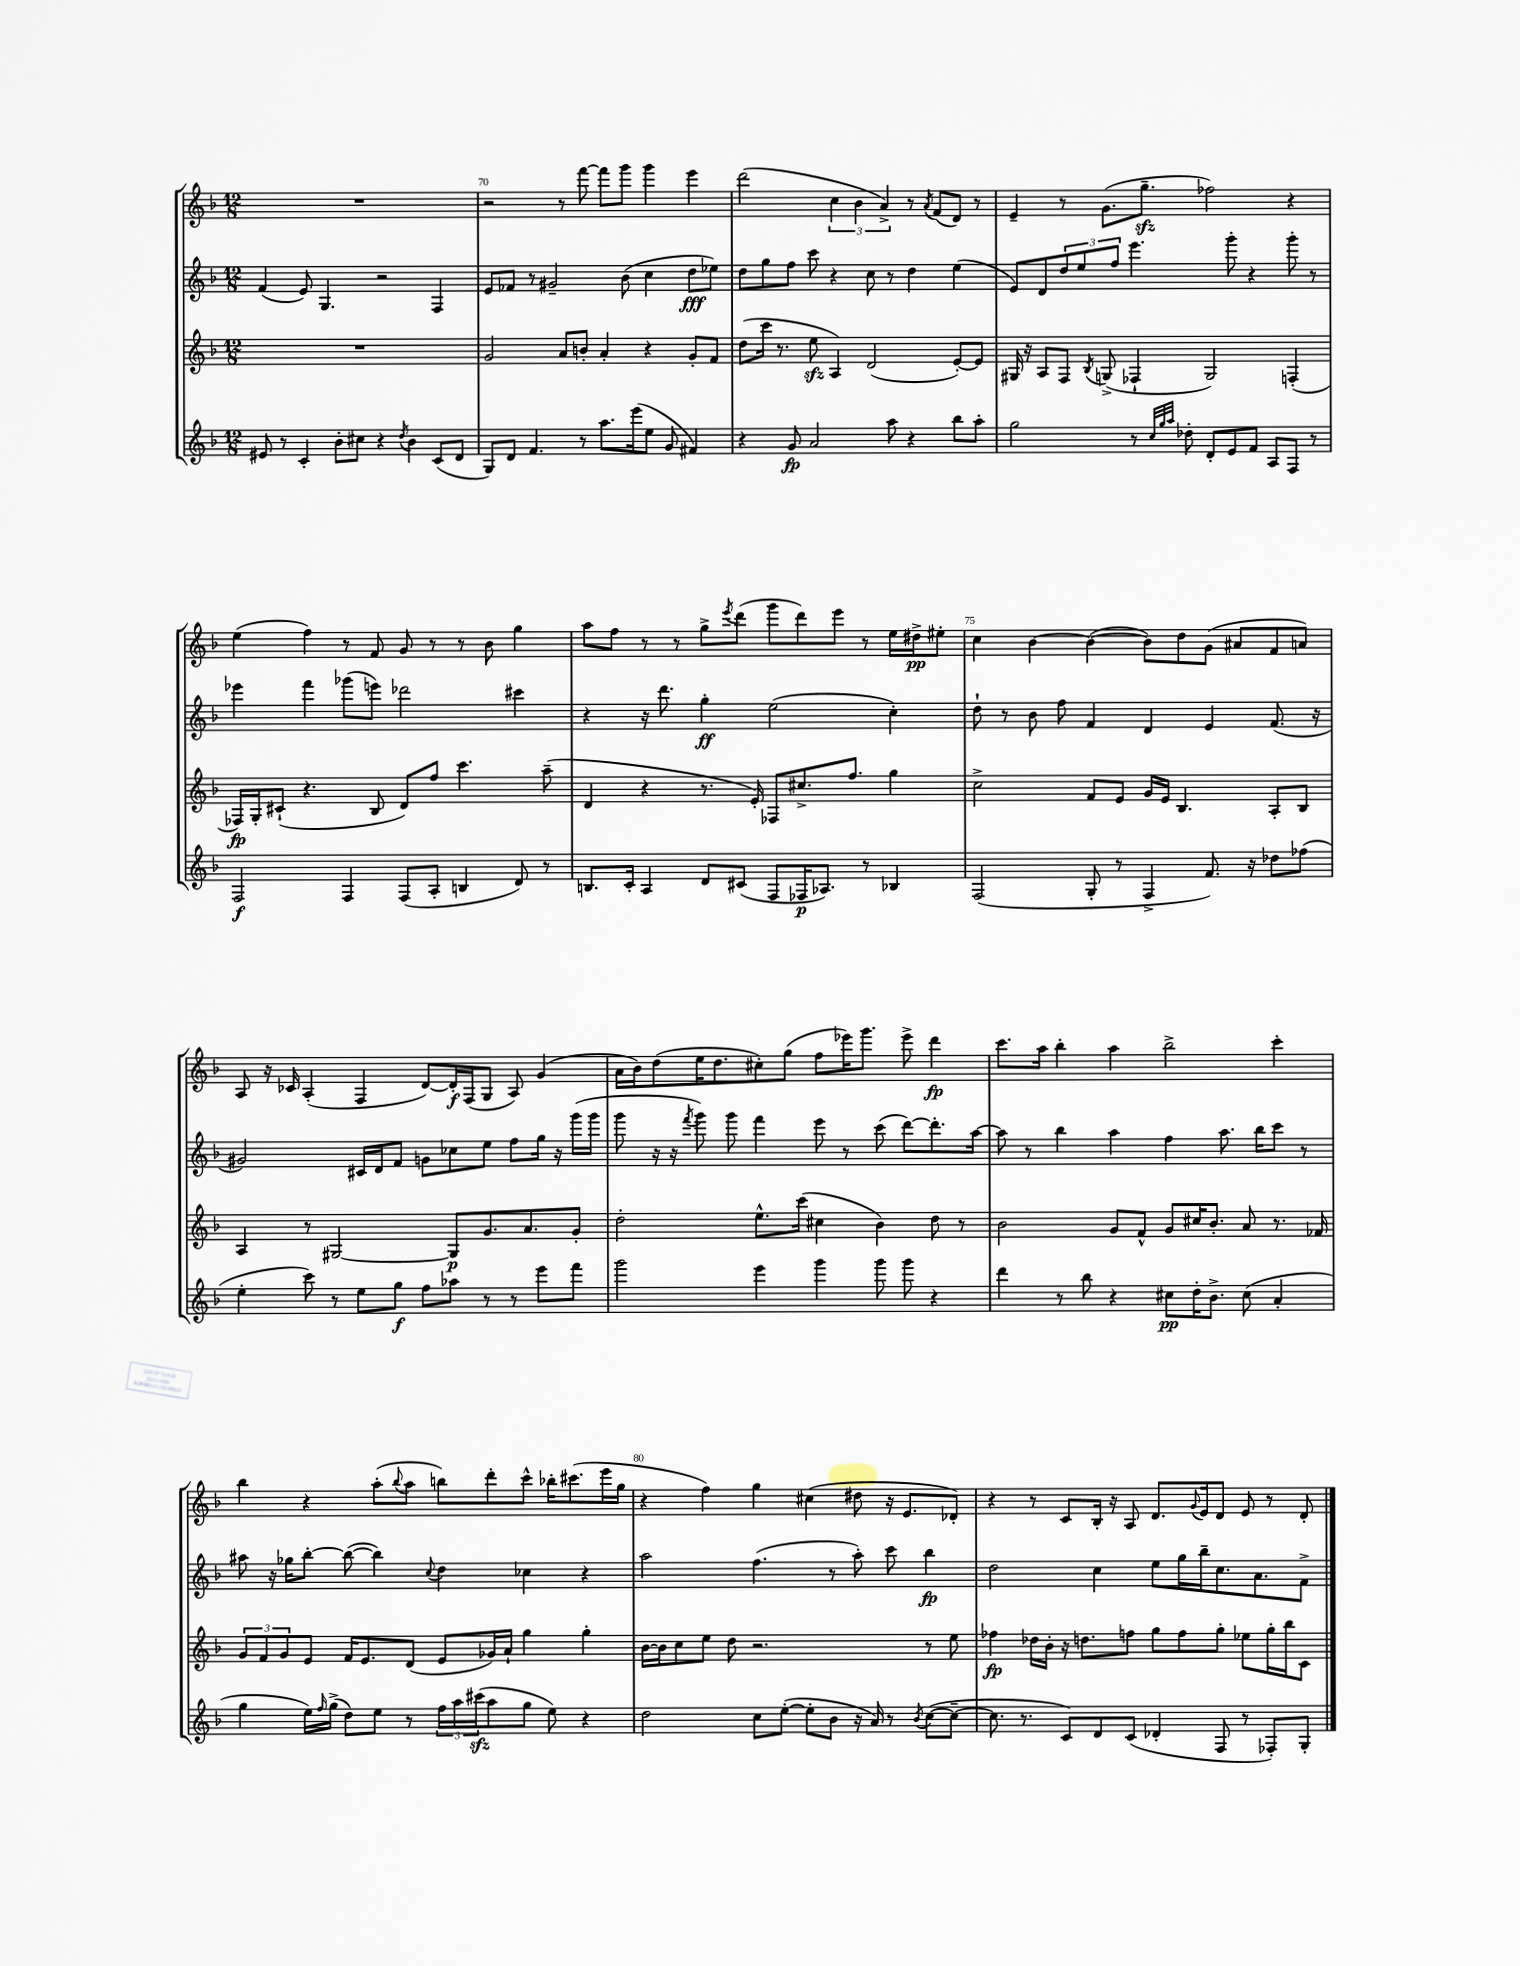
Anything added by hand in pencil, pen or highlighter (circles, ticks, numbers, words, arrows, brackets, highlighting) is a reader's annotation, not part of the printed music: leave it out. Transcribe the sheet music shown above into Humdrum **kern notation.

**kern	**kern	**kern	**kern
*staff4	*staff3	*staff2	*staff1
*clefG2	*clefG2	*clefG2	*clefG2
*k[b-]	*k[b-]	*k[b-]	*k[b-]
*M12/8	*M12/8	*M12/8	*M12/8
8e#	1.r	(4f	1.r
8r	.	.	.
4c'	.	8e)	.
.	.	4.G	.
8b-'	.	.	.
8cc#	.	.	.
4r	.	2r	.
8qdd	.	.	.
4b-	.	.	.
(8c	.	4F	.
8d	.	.	.
=	=	=	=
8G)	2g	8e	2r
8d	.	8f-	.
4.f	.	8r	.
.	.	2g#~	.
.	8a	.	8r
8r	8b'	.	[8fff
8.aa	4a'	.	8fff]
.	.	(8b-	8ggg
(16eee	.	.	.
8ee	4r	4cc	4ggg
8g	.	.	.
4f#)	8g'	8dd	4eee
.	8f	8ee-)	.
=	=	=	=
4r	(8dd	8dd	(2ddd
.	16ccc	8gg	.
.	8.r	.	.
8g	.	8ff	.
2a	8ee	8ccc	.
.	4A)	4r	6cc
.	.	.	6b-
.	(2d	8cc	.
.	.	.	6a^)
8aa	.	8r	.
4r	.	4dd	8r
.	.	.	8qa
.	.	.	(8f
8bb-	[8e')	(4ee	8d)
8aa'	8e]	.	8r
=	=	=	=
2gg	16G#	8e)	4e~
.	16r	.	.
.	8A	8d	.
.	8F	12dd	8r
.	.	12ee	.
.	8qB-	.	.
.	(8G^	.	(8.g
.	.	12ff	.
8r	4F-`	4.eee	.
.	.	.	8.gg~
32qqcc	.	.	.
32qqgg	.	.	.
32qqaa	.	.	.
8dd-'	.	.	.
8d'	2G)	.	2ff-)
8e	.	8ggg'	.
8f	.	4r	.
8A	.	.	.
8F	(4F'	8ggg'	4r
8r	.	8r	.
=	=	=	=
2F	16F-)	4eee-	(4ee
.	16G'	.	.
.	(8c#`	.	.
.	4.r	4fff	4ff)
4F	.	(8ggg-	8r
.	8B-	8eee)	8f
(8F	8d)	2ddd-	8g
8A'	8ff	.	8r
4B	4.ccc	.	8r
.	.	.	8b-
8d)	.	4ccc#	4gg
8r	(8aa~	.	.
=	=	=	=
8.B	4d	4r	8aa
.	.	.	8ff
16c'	.	.	.
4A	4r	16r	8r
.	.	8.ddd	.
.	.	.	8r
8d	8.r	4gg'	8gg^
.	.	.	8qeee
(8c#	.	.	(8ddd
.	16e')	.	.
8F	8F-	(2ee	8ggg
16F-	8.cc#^	.	8ddd)
8.A-)	.	.	.
.	.	.	8eee
.	8.ff	.	.
8r	.	.	8r
4B-	4gg	4cc')	16ee
.	.	.	16dd#^
.	.	.	8ee#'
=	=	=	=
(2F	2cc^	8dd`	4cc
.	.	8r	.
.	.	8b-	[4b-
.	.	8ff	.
8G'	8f	4f	(4b-_
8r	8e	.	.
4F^	16g	4d	8b-])
.	16e	.	.
.	4.B-	.	8dd
8.f)	.	4e	(8g
.	.	.	8a#
16r	.	.	.
8dd-	8A'	(8.f	8f
(8ff-	8B-	.	8a)
.	.	16r	.
=	=	=	=
4ee'	4A	2g#)	8A
.	.	.	16r
.	.	.	16c-
8ccc)	8r	.	(4A'
8r	[2G#	.	.
8ee	.	16c#	4F
.	.	16d	.
8gg	.	8f	.
8ff	.	8g	[8d)
8aa-	8G#]	8cc-	16d']
.	.	.	(16F
8r	8.g	8ee	8G
8r	.	8ff	8A)
.	8.a	.	.
8eee	.	16gg	(4g
.	.	16r	.
8fff	8g'	(16ggg	.
.	.	16ggg	.
=	=	=	=
2ggg	2dd'	8ggg	16a
.	.	.	16b-)
.	.	16r	(8dd
.	.	16r	.
.	.	8qfff	.
.	.	8ggg)	16ee
.	.	.	8.dd
.	.	8ggg	.
4eee	8.ee^^	4fff	8cc#')
.	.	.	(8gg
.	(16ccc	.	.
4ggg	4cc#	8eee	8ff
.	.	8r	16eee-)
.	.	.	8.ggg
8ggg	4b-)	(8ccc	.
8ggg	.	[8ddd)	8eee-^
4r	8dd	8.ddd']	4ddd
.	8r	.	.
.	.	[16aa	.
=	=	=	=
4ddd	2b-	8aa]	8.ccc
.	.	8r	.
.	.	.	16aa
8r	.	4bb-	4bb-'
8bb-	.	.	.
4r	8g	4aa	4aa
.	8f^^	.	.
8cc#	8g	4ff	2bb-^
16dd'	16cc#	.	.
8.b-^	8.b-'	.	.
.	.	8.aa	.
(8cc#	8a	.	.
.	.	16bb-	.
4a'	8.r	8ccc	4ccc'
.	.	8r	.
.	16f-	.	.
=	=	=	=
4gg	12g	8aa#	4bb-
.	12f	.	.
.	.	16r	.
.	12g	.	.
.	.	16gg-	.
16ee)	8e	[8bb-'	4r
16qqff	.	.	.
(16gg^	.	.	.
8dd)	16f	(8bb-_	.
.	8.e	.	.
8ee	.	4bb-])	(8aa'
.	.	.	8qqbb-
8r	(8d	.	8aa
.	.	8qqcc	.
24ff	8e	4dd	8bb)
24aa	.	.	.
(24ccc#	.	.	.
8aa	16g-)	.	8ddd'
.	16a`	.	.
8gg	4gg	4cc-	8ccc^^
8ee)	.	.	16bb-'
.	.	.	(8.ccc#
4r	4gg'	4r	.
.	.	.	16eee
.	.	.	16gg
=	=	=	=
2dd	[16b-	2aa	4r
.	16b-]	.	.
.	8cc	.	.
.	8ee	.	4ff)
.	8dd	.	.
8cc	2.r	(4.ff	4gg
([8ee'	.	.	.
8ee']	.	.	(4cc#
8b-	.	8r	.
16r	.	8aa')	8dd#
16a)	.	.	.
8r	.	8ccc	16r
.	.	.	8.e
8qb-	.	.	.
([8cc	8r	4bb-	.
8cc~_	8ee	.	8d-')
=	=	=	=
8.cc]	4ff-	2dd	4r
8.r	.	.	.
.	16dd-	.	8r
.	16b-'	.	.
8c)	16r	.	8c
.	8.dd	.	.
8d	.	4cc	16B-'
.	.	.	16r
(8c	8ff	.	8A
4d-'	8gg	8ee	8.d
.	8ff	16gg	.
.	.	.	8qqg
.	.	16bb-~	16e
8F	8gg'	8.cc	8d
8r	8ee-	.	8e
.	.	8.a	.
8F-')	16gg'	.	8r
.	16bb-	.	.
8G'	8c	8f^	8d'
==	==	==	==
*-	*-	*-	*-
